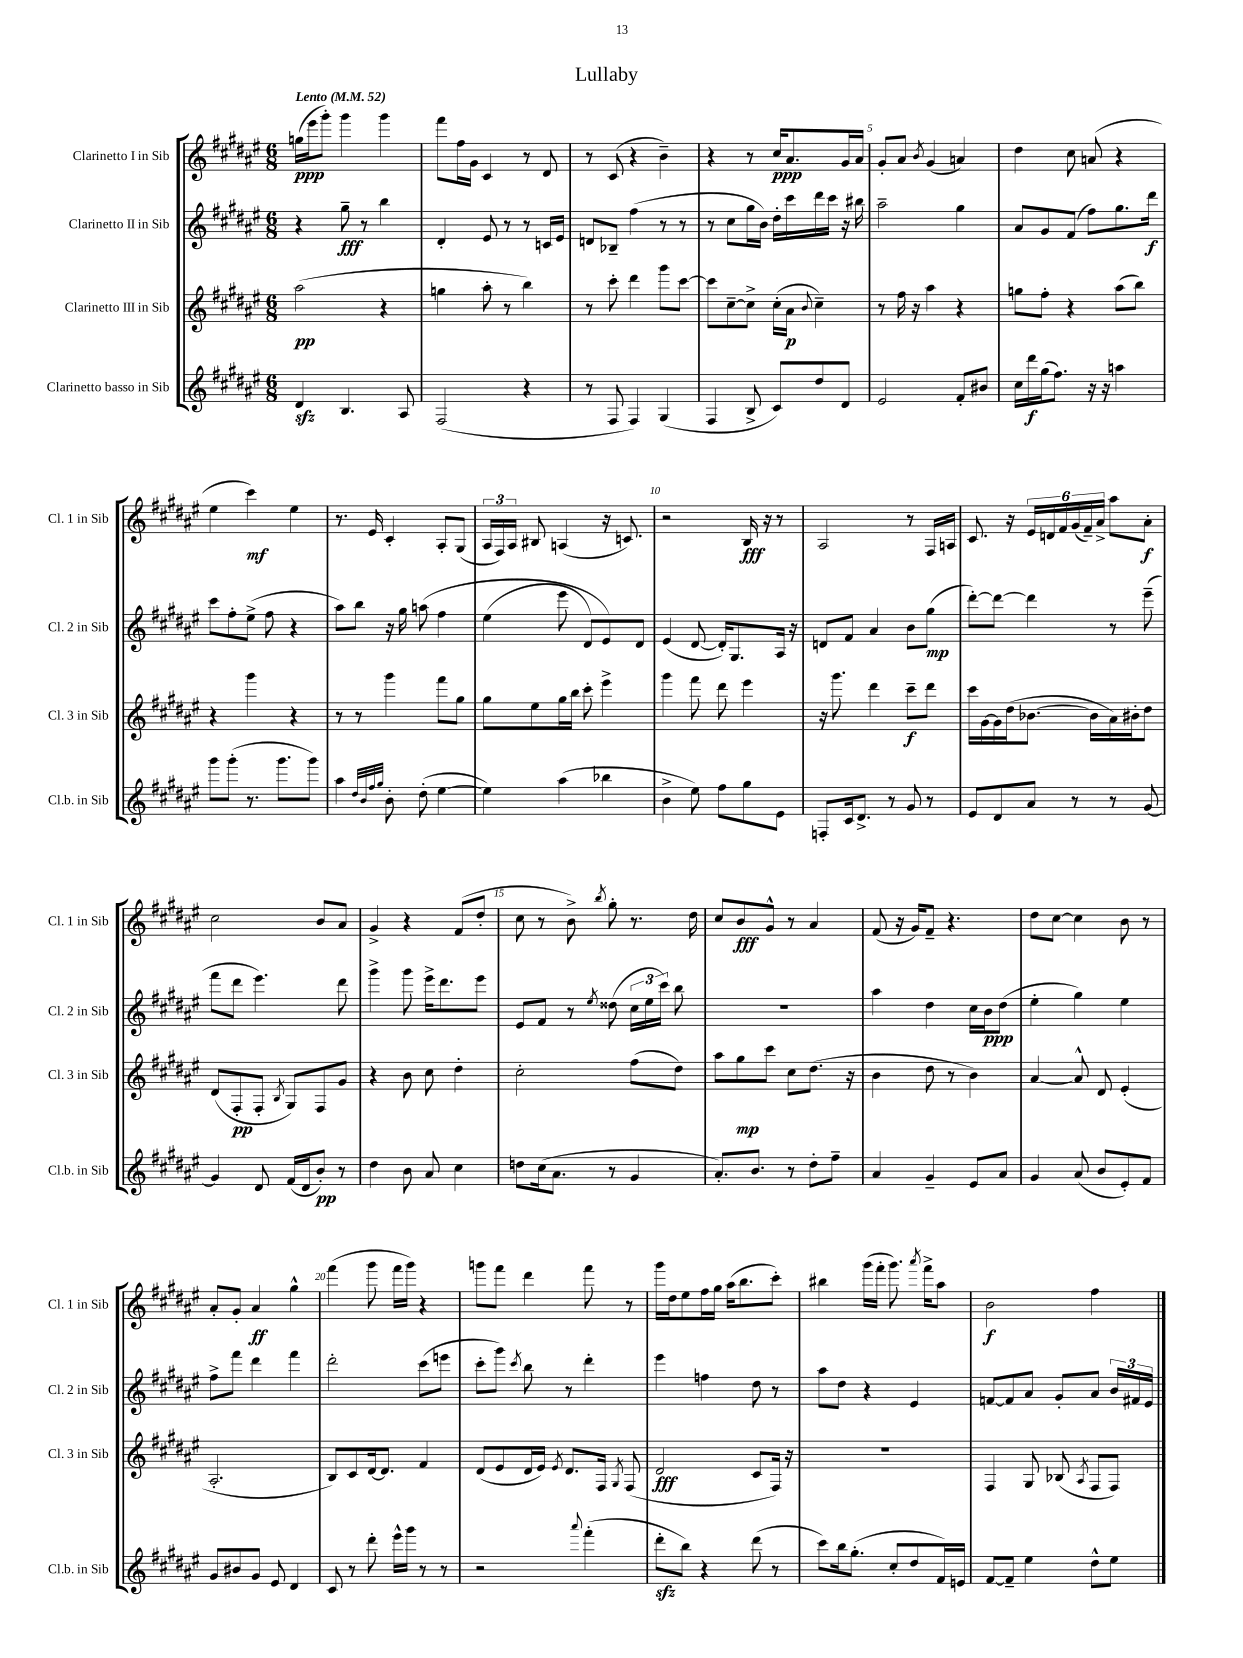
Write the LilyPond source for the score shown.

\header { title = "Lullaby" }
<<
\new StaffGroup <<
\new Staff = "s0" \with { instrumentName = "Clarinetto I in Sib" shortInstrumentName = "Cl. 1 in Sib" } {
    \clef treble \key fis \major \numericTimeSignature \time 6/8 \tempo "Lento" 4 = 52
    \autoBeamOff g''16[\ppp( eis'''16 gis'''8]-.) gis'''4 gis'''4 |
    fis'''8[ fis''16 gis'16] cis'4 r8 dis'8 |
    r8 cis'8( r4 b'4--) |
    r4 r8 cis''16[\ppp ais'8. gis'16 ais'16] |
    gis'8[-. ais'8] \acciaccatura { b'8 } gis'4( a'4) |
    dis''4 cis''8 a'8( r4 |
    eis''4 cis'''4\mf) eis''4 |
    r8. eis'16 cis'4-. ais8[-. gis8]( |
    \tuplet 3/2 { ais16[ fis16) ais16] } bis8 a4( r16 c'8.) |
    r2 b16\fff r16 r8 |
    ais2 r8 fis16[ a16] |
    cis'8. r16 \tuplet 6/4 { eis'16[ d'16 fis'16 gis'16( fis'16--) ais'16]-> } ais''8[ ais'8]-.\f |
    cis''2 b'8[ ais'8] |
    gis'4-> r4 fis'8[( dis''8]-. |
    cis''8 r8 b'8->) \acciaccatura { b''8 } gis''8-. r8. dis''16 |
    cis''8[ b'8\fff gis'8]-^ r8 ais'4 |
    fis'8( r16 gis'16[) fis'8]-- r4. |
    dis''8[ cis''8]~ cis''4 b'8 r8 |
    ais'8[-. gis'8]-. ais'4\ff gis''4-^ |
    fis'''4( gis'''8 fis'''16[ gis'''16]) r4 |
    g'''8[ fis'''8] dis'''4 fis'''8 r8 |
    gis'''16[ dis''16 eis''8 fis''16 gis''16] ais''16[( b''8. cis'''8]-.) |
    bis''4 gis'''16[( fis'''16]-. gis'''8.) \acciaccatura { ais'''8 } fis'''16[-> ais''8] |
    b'2\f fis''4 \bar "|." |
}
\new Staff = "s1" \with { instrumentName = "Clarinetto II in Sib" shortInstrumentName = "Cl. 2 in Sib" } {
    \clef treble \key fis \major \numericTimeSignature \time 6/8
    \autoBeamOff r4 gis''8--\fff r8 b''4 |
    dis'4-. eis'8 r8 r8 c'16[ eis'16] |
    d'8[ bes8]-- fis''4( r8 r8 |
    r8 cis''8[ gis''16 b'16]) dis''16[-. cis'''16 dis'''16 cis'''16] r16 bis''16 |
    ais''2-- gis''4 |
    ais'8[ gis'8 fis'8]( fis''8[) gis''8. dis'''16]\f |
    cis'''8[ fis''8-. eis''8]->( fis''8 r4 |
    ais''8[) b''8] r16 gis''16 a''8\( fis''4 |
    eis''4( eis'''8 dis'8[) eis'8\) dis'8] |
    eis'4( dis'8~ dis'16[-.) gis8. ais16] r16 |
    d'8[ fis'8] ais'4 b'8[ gis''8]\mp( |
    dis'''8[~-.) dis'''8]~ dis'''4 r8 eis'''8--( |
    fis'''8[ dis'''8] eis'''4.) dis'''8 |
    gis'''4-> gis'''8 eis'''16[-> dis'''8. eis'''8] |
    eis'8[ fis'8] r8 \acciaccatura { eis''8 } disis''8( \tuplet 3/2 { cis''16[ eis''16 cis'''16]) } b''8 |
    R2. |
    ais''4 dis''4 cis''16[ b'16\ppp dis''8]( |
    eis''4-. gis''4) eis''4 |
    fis''8[-> fis'''8] dis'''4 fis'''4 |
    dis'''2-. cis'''8[( e'''8] |
    cis'''8[-. gis'''8]) \acciaccatura { cis'''8 } b''8 r8 dis'''4-. |
    eis'''4 f''4 dis''8 r8 |
    ais''8[ dis''8] r4 eis'4 |
    f'8[~ f'8 ais'8] gis'8[-. ais'8] \tuplet 3/2 { b'16[ fis'16 eis'16] } \bar "|." |
}
\new Staff = "s2" \with { instrumentName = "Clarinetto III in Sib" shortInstrumentName = "Cl. 3 in Sib" } {
    \clef treble \key fis \major \numericTimeSignature \time 6/8
    \autoBeamOff ais''2\pp( r4 |
    g''4 ais''8-. r8 b''4) |
    r8 cis'''8-. dis'''4 gis'''8[ cis'''8]~ |
    cis'''8[ cis''8~-- cis''8]-> cis''16[-.( ais'16]\p \appoggiatura { b'8 } cis''4--) |
    r8 fis''16 r16 ais''4 r4 |
    g''8[ fis''8]-. r4 ais''8[( b''8]) |
    r4 gis'''4 r4 |
    r8 r8 gis'''4 fis'''8[ gis''8] |
    gis''8[ eis''8 gis''16 b''16] cis'''8-. eis'''4-> |
    gis'''4 fis'''8 dis'''8 eis'''4 |
    r16 gis'''8. dis'''4 cis'''8[--\f dis'''8] |
    cis'''16[ gis'16~ gis'16 dis''16( bes'8.]~ bes'16[ ais'16) bis'16-. dis''8] |
    dis'8[( fis8-.\pp fis8]-. \acciaccatura { b8 } gis8[) fis8 gis'8] |
    r4 b'8 cis''8 dis''4-. |
    cis''2-. fis''8[( dis''8]) |
    ais''8[ gis''8\mp cis'''8] cis''8[ dis''8.]( r16 |
    b'4 dis''8 r8 b'4) |
    ais'4~ ais'8-^ dis'8 eis'4-.( |
    ais2.-. |
    b8[) cis'8 dis'16~ dis'8.] fis'4 |
    dis'8[( eis'8 dis'16 eis'16]) \acciaccatura { eis'8 } dis'8.[ fis16] \acciaccatura { gis8 } fis8( |
    dis'2\fff cis'8[ fis16]) r16 |
    R2. |
    fis4 gis8 bes8( \acciaccatura { ais8 } fis8[ fis8]) \bar "|." |
}
\new Staff = "s3" \with { instrumentName = "Clarinetto basso in Sib" shortInstrumentName = "Cl.b. in Sib" } {
    \clef treble \key fis \major \numericTimeSignature \time 6/8
    \autoBeamOff dis'4\sfz b4. ais8 |
    fis2( r4 |
    r8 fis8 fis4) gis4( |
    fis4 b8-> cis'8[) dis''8 dis'8] |
    eis'2 fis'8[-. bis'8] |
    cis''16[ dis'''16\f gis''16( fis''8.]) r16 r16 a''4 |
    gis'''8[ gis'''8]-.( r8. gis'''8.[ gis'''8]) |
    ais''4 \grace { dis''32[ b'32 fis''32 gis''32] } b'8-. dis''8-.( eis''4~ |
    eis''4) ais''4( bes''4 |
    b'4-> eis''8) fis''8[ gis''8 eis'8] |
    f8[-. cis'16 dis'8.]-> r8 gis'8 r8 |
    eis'8[ dis'8 ais'8] r8 r8 gis'8~ |
    gis'4 dis'8 fis'16[( dis'16 b'8]-.\pp) r8 |
    dis''4 b'8 ais'8 cis''4 |
    d''8[ cis''16( ais'8.] r8 gis'4 |
    ais'8.[-.) b'8.] r8 dis''8[-. fis''8]-- |
    ais'4 gis'4-- eis'8[ ais'8] |
    gis'4 ais'8( b'8[ eis'8-.) fis'8] |
    gis'8[ bis'8 gis'8] eis'8 dis'4 |
    cis'8 r8 dis'''8-. eis'''16[-^ gis'''16] r8 r8 |
    r2 \appoggiatura { ais'''8 } fis'''4-.( |
    dis'''8[-.\sfz b''8]) r4 dis'''8( r8 |
    cis'''8[) b''16 gis''8.]-.( cis''8[-. dis''8 fis'16) e'16] |
    fis'8[~ fis'8]-- eis''4 dis''8[-^ eis''8] \bar "|." |
}
>>
>>
\layout { \context { \Score \override BarNumber.break-visibility = ##(#f #t #t) barNumberVisibility = #(every-nth-bar-number-visible 5) } }
